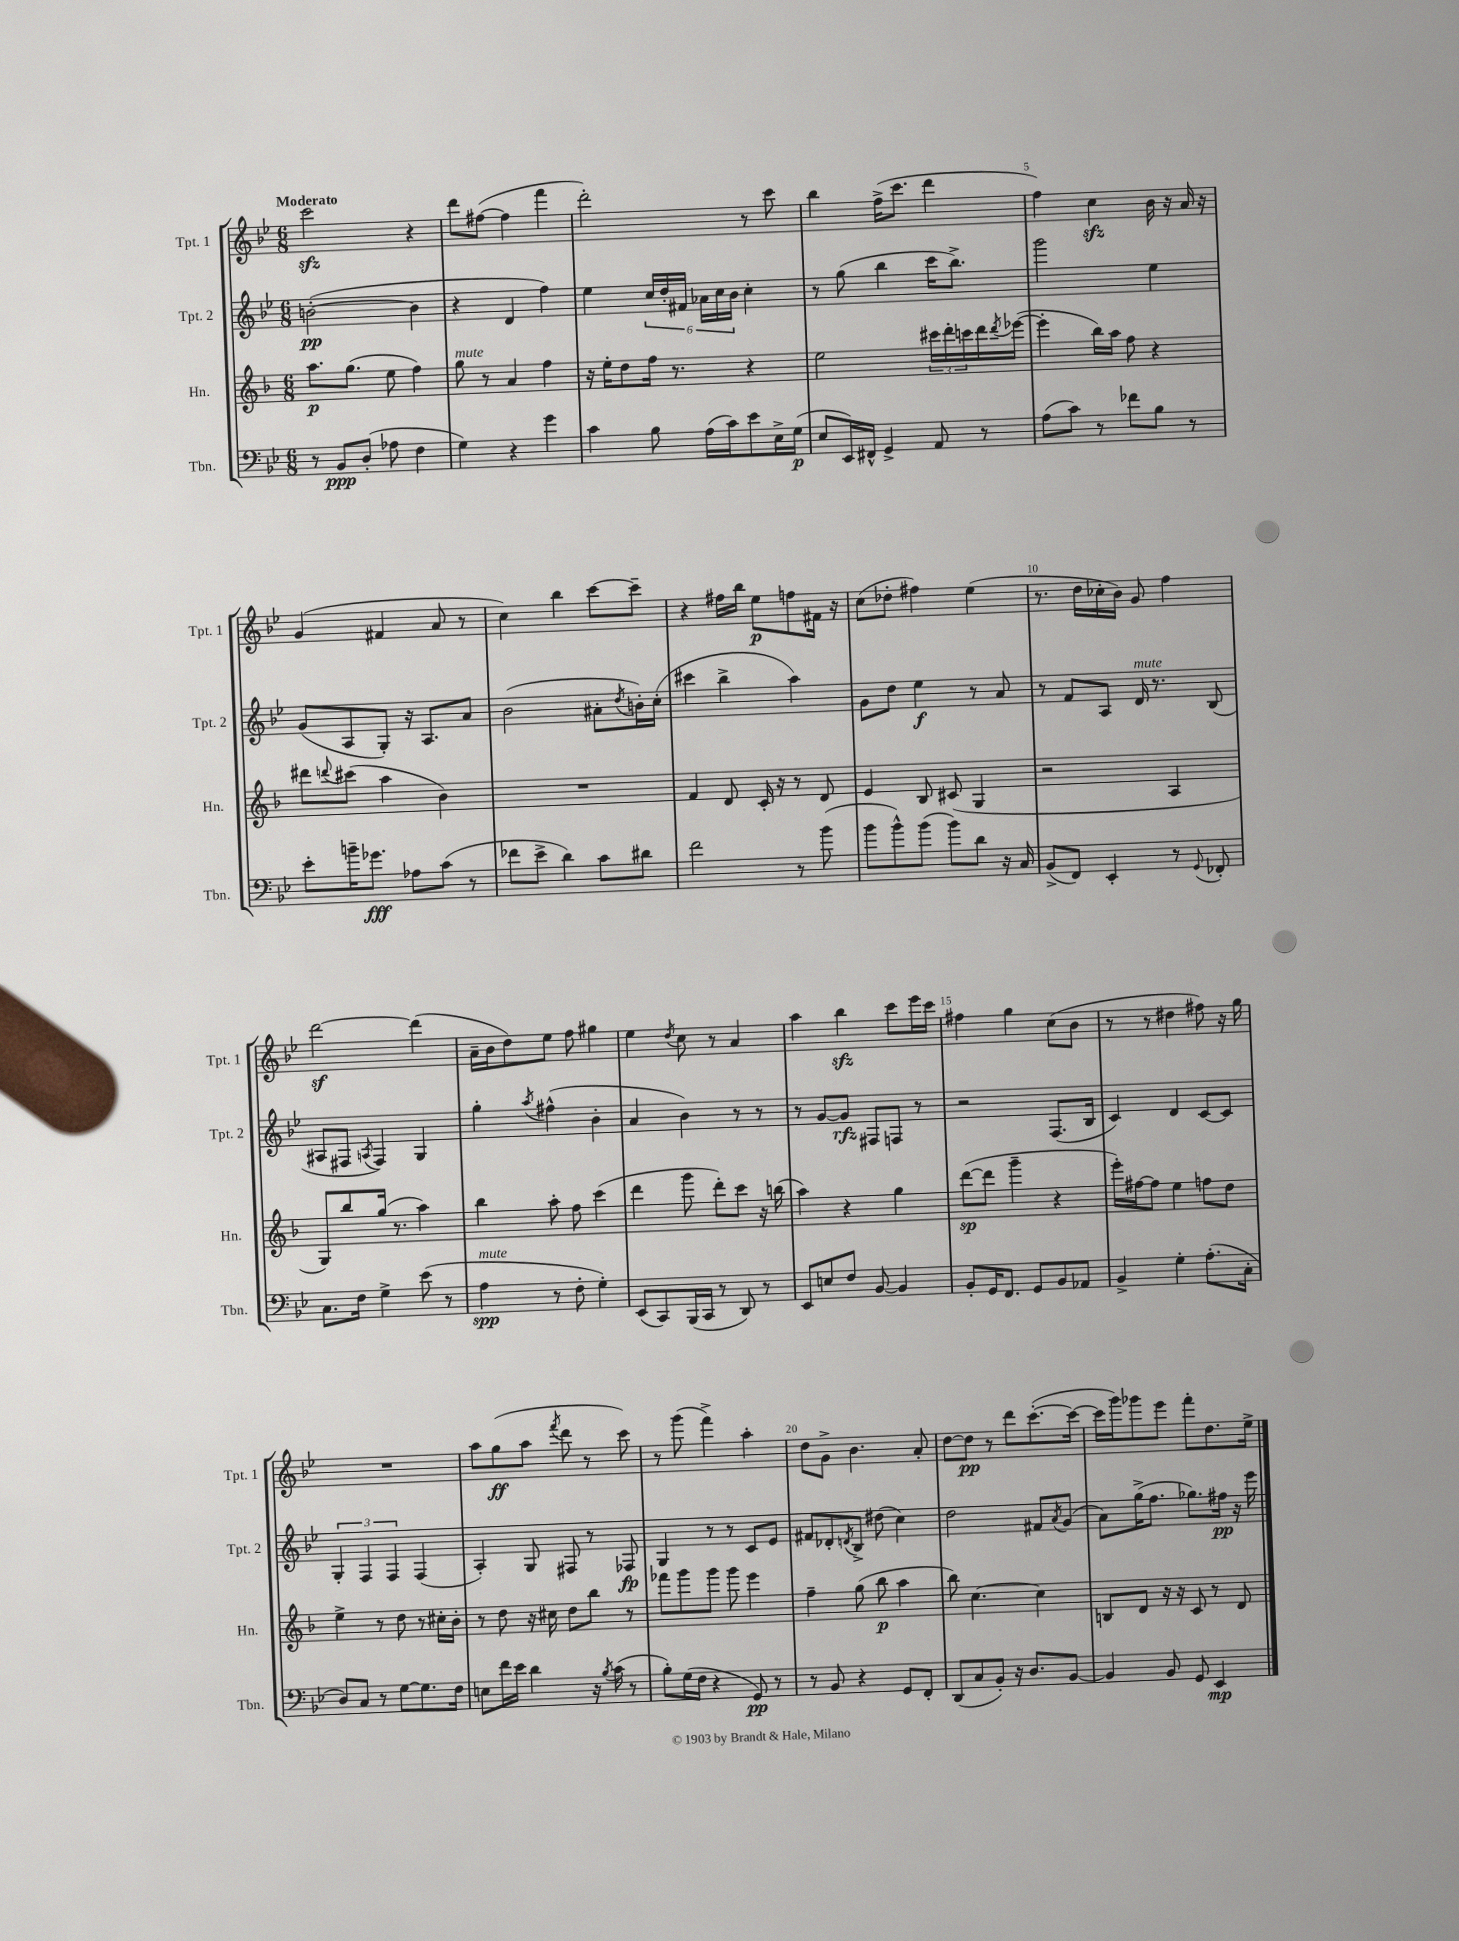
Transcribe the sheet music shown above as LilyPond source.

<<
\new StaffGroup <<
\new Staff = "s0" \with { instrumentName = "Tpt. 1" shortInstrumentName = "Tpt. 1" } {
    \clef treble \key bes \major \numericTimeSignature \time 6/8 \tempo "Moderato"
    c'''2\sfz r4 |
    d'''8 fis''8~( fis''4 f'''4 |
    d'''2-.) r8 c'''8 |
    bes''4 f''16->( c'''8. d'''4 |
    f''4) c''4\sfz bes'16 r16 a'16 r16 |
    g'4( fis'4 a'8 r8 |
    c''4) bes''4 c'''8~ c'''8-- |
    r4 fis''16 bes''16 ees''8\p f''8 fis'16 r16 |
    c''8( des''8-. fis''4) ees''4( |
    r8. d''16 ces''16-. bes'16) g'8 f''4 |
    d'''2~\sf d'''4( |
    a'16-- bes'16 d''8) ees''8 f''8 gis''4 |
    ees''4 \acciaccatura { d''8 } c''8 r8 a'4 |
    a''4 bes''4\sfz c'''8 ees'''16 c'''16 |
    fis''4 g''4 c''8( bes'8 |
    r8 r8 dis''4 fis''8) r16 g''16 |
    R2. |
    a''8 g''8\ff( a''8 \acciaccatura { f'''8 } d'''8 r8 c'''8) |
    r8 g'''8( f'''4->) a''4-. |
    d''8 g'8-> bes'4. a'8-. |
    d''8~ d''8\pp r8 d'''8 c'''8.~-.( c'''16~ |
    c'''16 g'''16) ges'''8 ees'''8 f'''8-. d''8. ees''16-> \bar "|." |
}
\new Staff = "s1" \with { instrumentName = "Tpt. 2" shortInstrumentName = "Tpt. 2" } {
    \clef treble \key bes \major \numericTimeSignature \time 6/8
    b'2~-.\pp( b'4 |
    r4 d'4 f''4) |
    ees''4 \tuplet 6/4 { c''16 d''16-. fis'16 aes'16 c''16 bes'16 } c''4-. |
    r8 g''8( bes''4 c'''16 bes''8.->) |
    g'''2 ees''4 |
    g'8( a8 g8-.) r16 a8. a'8 |
    bes'2( ais'8-. \acciaccatura { d''8 } b'16-.) c''16-.( |
    cis'''4 bes''4-> a''4) |
    g'8 d''8 ees''4\f r8 a'8 |
    r8 f'8 a8 d'16^\markup { \italic "mute" } r8. bes8( |
    ais8 fis8 \acciaccatura { a8 } fis4) g4 |
    g''4-. \acciaccatura { a''8 } fis''4-^( bes'4-. |
    a'4 bes'4) r8 r8 |
    r8 g'8~ g'8\rfz fis8 f8 r8 |
    r2 f8.( bes16 |
    c'4) d'4 c'8~ c'8 |
    \tuplet 3/2 { g4-. f4 f4 } f4( |
    a4-.) g8 fis8 r8 fes8\fp |
    g4 r8 r8 c'8 ees'8 |
    fis'8 des'8-. \acciaccatura { d'8 } bes8-> dis''8( c''4) |
    d''2 fis'8 \acciaccatura { a'8 } g'8( |
    a'8) g''16->( f''8. ges''8.) fis''16\pp r16 ees'''16 \bar "|." |
}
\new Staff = "s2" \with { instrumentName = "Hn." shortInstrumentName = "Hn." } {
    \clef treble \key f \major \numericTimeSignature \time 6/8
    a''8.\p g''8.( e''8 f''4) |
    g''8^\markup { \italic "mute" } r8 a'4 f''4 |
    r16 e''16-. d''8 f''16 r8. r4 |
    e''2 \tuplet 3/2 { cis'''16 d'''16-. c'''16 } d'''16 \acciaccatura { d'''8 } ees'''16~( |
    ees'''4-. bes''16) a''16 f''8 r4 |
    dis'''8 \appoggiatura { d'''8 } cis'''8( a''4 bes'4) |
    R2. |
    f'4 d'8 c'16-. r16 r8 d'8 |
    e'4 bes8 cis'8( g4 |
    r2 a4 |
    g8) bes''8 g''16( r8. a''4) |
    bes''4 a''8-. f''8 c'''4( |
    d'''4 g'''8 d'''8-.) c'''8 r16 b''16( |
    a''4) r4 g''4 |
    d'''8~\sp( d'''8 g'''4-- r4 |
    e'''16-.) fis''16~ fis''8 e''4 f''8 d''8 |
    e''4-> r8 d''8 r8 cis''16-. bes'16-. |
    r8 d''8 r16 cis''16 d''8 bes''8 r8 |
    fes'''8 g'''8 g'''8 g'''8 e'''4 |
    f''4-- g''8( bes''8\p a''4 |
    bes''8) c''4.~ c''4 |
    b8 d'8 r16 r16 c'8 r8 d'8 \bar "|." |
}
\new Staff = "s3" \with { instrumentName = "Tbn." shortInstrumentName = "Tbn." } {
    \clef bass \key bes \major \numericTimeSignature \time 6/8
    r8 bes,8\ppp d8-.( aes8 f4 |
    g4) r4 g'4 |
    c'4 bes8 a16( c'16) ees'8 ees16-> g16\p( |
    ees8 ees,16) fis,16-^ g,4-> a,8 r8 |
    a8( c'8) r8 fes'8 bes8 r8 |
    ees'8-. b'16-- ges'8.\fff aes8 c'8( r8 |
    fes'8 ees'8-> d'4) c'8 dis'8 |
    f'2 r8 bes'8( |
    bes'8 bes'8-^) bes'8( bes'8) d'8 r16 c16 |
    bes,8->( f,8) ees,4-. r8 \appoggiatura { g,8 } fes,8-. |
    c8. f16 g4-> ees'8( r8 |
    a4\spp^\markup { \italic "mute" } r8 f8-. g4-.) |
    ees,8( c,8) bes,,16( c,16 r8 d,8) r8 |
    ees,8 e8 f8 bes,8~ bes,4 |
    bes,8-. g,16 f,8. g,8 bes,8 aes,8 |
    bes,4-> g4-. a8.-.( c16-. |
    d8) c8 r8 g8~ g8. f16 |
    e8 f'16 ees'16 d'4 r16 \acciaccatura { bes8 } c'16( r8 |
    bes8-.) g16( f16 r4 g,8\pp) r8 |
    r8 bes,8 r4 g,8 f,8-. |
    d,8( c8 bes,8-.) r16 d8. bes,8~ |
    bes,4 bes,8 g,8 ees,4\mp \bar "|." |
}
>>
>>
\layout { \context { \Score \override BarNumber.break-visibility = ##(#f #t #t) barNumberVisibility = #(every-nth-bar-number-visible 5) } }
